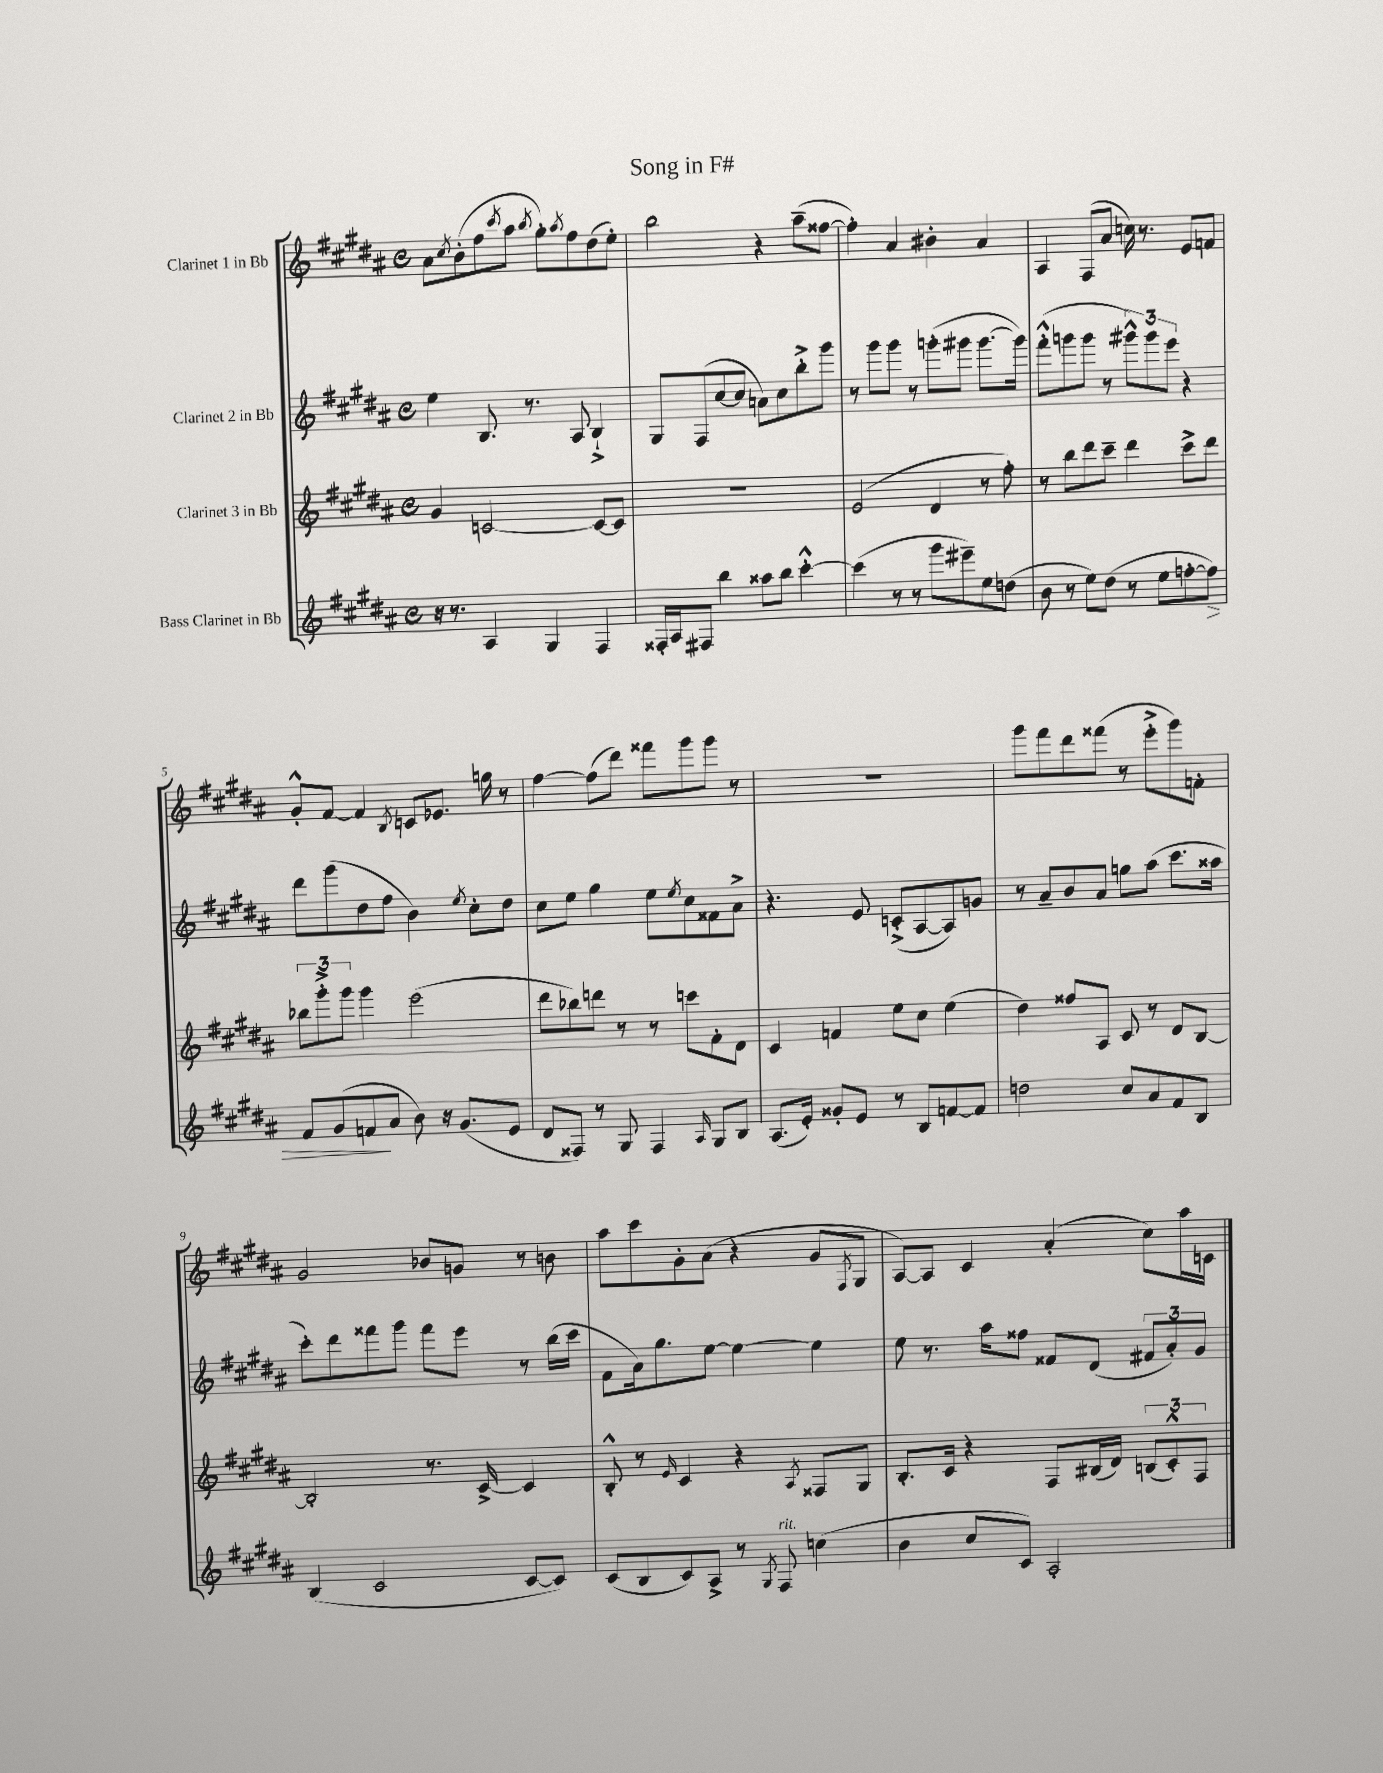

**kern	**kern	**kern	**kern
*staff4	*staff3	*staff2	*staff1
*clefG2	*clefG2	*clefG2	*clefG2
*k[f#c#g#d#a#]	*k[f#c#g#d#a#]	*k[f#c#g#d#a#]	*k[f#c#g#d#a#]
*M4/4	*M4/4	*M4/4	*M4/4
*met(c)	*met(c)	*met(c)	*met(c)
16r	4g#	4ee	8a#
8.r	.	.	.
.	.	.	8qcc#
.	.	.	(8b'
4A#	[2c	8.B	8ff#
.	.	.	8qccc#
.	.	.	8aa#
.	.	8.r	.
.	.	.	8qbb
4G#	.	.	8gg#')
.	.	.	8qaa#
.	.	8A#	8ff#
4F#	8c_	4B`^	(8dd#
.	8c]	.	8ee')
=	=	=	=
16F##'	1r	8G#	2bb
16A#	.	.	.
8F#	.	(8F#	.
4bb	.	[8cc#	.
.	.	8cc#]	.
8aa##	.	8a)	4r
8bb	.	8cc#	.
[4ccc#'^^	.	8bb'^	(8aa#~
.	.	8ggg#	[8ff##
=	=	=	=
(4ccc#]	(2e	8r	4ff##'])
.	.	8ggg#	.
8r	.	8ggg#	4a#
8r	.	8r	.
8ggg#	4d#	(8ggg'	4b#'
8eee#~)	.	8ggg#	.
8ee	8r	[8.ggg#	4a#
(8dd	8ff#')	.	.
.	.	16ggg#])	.
=	=	=	=
8b	8r	(8fff#'^^	4A#
8r	8bb	8ggg	.
8ee)	8ddd#	8ggg	(8F#
(8dd#	8ccc#~	8r	8a#
8r	4ddd#	12ggg#^^)	16cc)
.	.	.	8.r
.	.	12ggg#	.
8ee	.	.	.
.	.	12eee	.
[8ff'	8ccc#^	4r	8e
8ff])	8ddd#	.	8f
=	=	=	=
8f#	12bb-	8ddd#	8g#'^^
.	12ggg#'^	.	.
(8g#	.	(8ggg#	[8f#
.	12ggg#	.	.
8f	4ggg#	8dd#	4f#]
8a#	.	8ff#	.
.	.	.	8qB
8b)	(2eee	4b)	8c
16r	.	.	8.e-
(8.g#	.	.	.
.	.	8qee	.
.	.	8cc#'	.
.	.	.	16gg
8e	.	8dd#	8r
=	=	=	=
8d#	8ddd#	8cc#	[4ff#
8F##)	8bb-)	8ee	.
8r	8ddd	4gg#	(8ff#]
8G#	8r	.	8ddd#)
4F##	8r	8ee	8fff##
.	.	8qee	.
.	8ccc	8cc#	8ggg#
16qqA#	.	.	.
8G#	8f#'	8f##	8ggg#
8B	8d#	8a#^	8r
=	=	=	=
(8.A#	4c#	4.r	1r
16e')	.	.	.
8g##'	4f	.	.
8e	.	8e	.
8r	8ee	(8c'^	.
8B	8cc#	[8A#	.
[8f	(4ee	8A#])	.
8f]	.	8g	.
=	=	=	=
2dd	4dd#)	8r	8ggg#
.	.	8a#~	8fff#
.	8ff##	8b	8ddd#
.	8A#	8a#	(8fff##
8cc#	8c#	8gg	8r
8a#	8r	(8aa#	8eee'^
8f#	8d#	8.ccc#	8ggg#)
8B	[8B	.	8f'
.	.	16aa##	.
=	=	=	=
(4B	2B']	8ccc#')	2g#
.	.	8ddd#	.
2c#	.	8fff##	.
.	.	8ggg#	.
.	8.r	8fff##	8b-
.	.	8eee	8g
.	[16c#^	.	.
[8c#	4c#]	8r	8r
8c#])	.	(16bb	8b
.	.	16ccc#	.
=	=	=	=
(8c#	8B'^^	8f#	8aa#
8B	8r	16a#)	8ccc#
.	.	8.gg#	.
.	16qqe	.	.
8c#)	4c#	.	8g#'
8A#^	.	[8ee	(8a#
8r	4r	4ee_	4r
8qG#	.	.	.
8F#	.	.	.
.	8qA#	.	.
(4cc	8F##	4ee]	8g#
.	.	.	8qF#
.	8G#	.	8G#
=	=	=	=
4b	8.B'	8ee	[8A#)
.	.	8.r	8A#]
.	16c#	.	.
8cc#	4r	.	4c#
.	.	16aa#	.
8c#)	.	8ff##	.
2A#'	8F#	8f##	(4a#'
.	(16B#	(8d#	.
.	16d#)	.	.
.	(12B	12f#	8cc#)
.	12c#'^^)	12a#')	.
.	.	.	16aa#
.	12F#	12g#	.
.	.	.	16c
==	==	==	==
*-	*-	*-	*-
